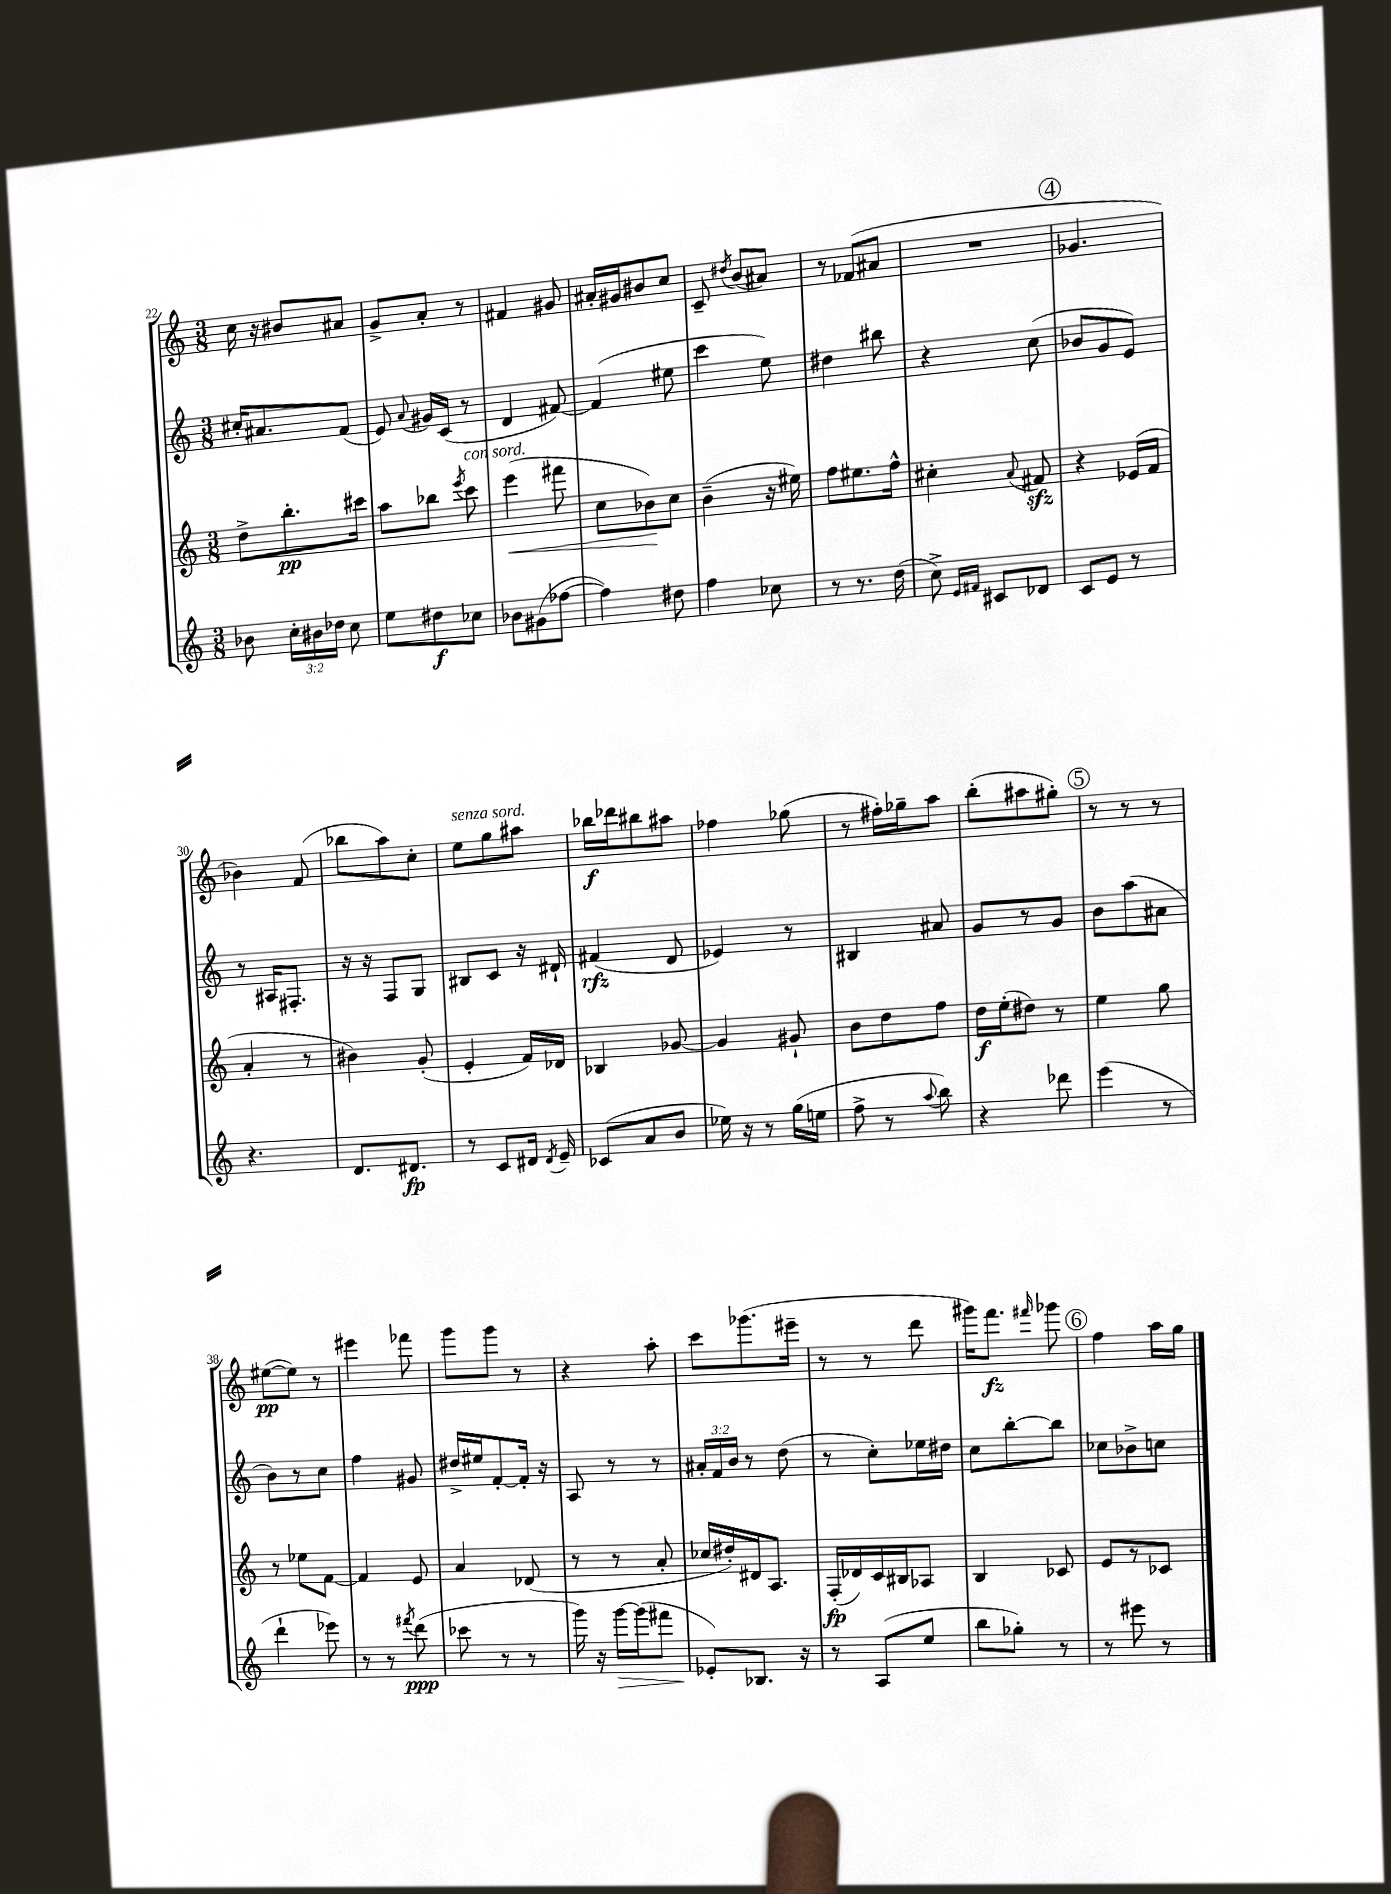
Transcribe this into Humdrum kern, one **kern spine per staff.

**kern	**kern	**kern	**kern
*staff4	*staff3	*staff2	*staff1
*clefG2	*clefG2	*clefG2	*clefG2
*k[]	*k[]	*k[]	*k[]
*M3/8	*M3/8	*M3/8	*M3/8
8b-	8dd^	16cc#'	16cc
.	.	8.a#	16r
24cc'	8.bb'	.	8b#
24b#	.	.	.
24dd-	.	.	.
8cc	.	(8f	8a#
.	16ccc#	.	.
=	=	=	=
8ee	8aa	8e)	8g^
.	.	8qqa	.
8dd#	8bb-	16g#	8a'
.	.	(16c	.
.	8qeee	.	.
8cc-	8ccc	8r	8r
=	=	=	=
8b-	(4eee	4d	4f#
(8g#	.	.	.
[8ff-	8fff#	[8f#)	8g#
=	=	=	=
4ff-])	8cc	(4f#]	16a#'
.	.	.	16g#
.	8b-)	.	8b#
8dd#	8cc	8ee#	8cc
=	=	=	=
4ff	(4b~	4ccc	8c~
.	.	.	8qdd#
.	.	.	(8b
8cc-	16r	8ee)	8a#)
.	16ee#)	.	.
=	=	=	=
8r	8ff	4dd#	8r
8.r	8.ee#	.	(8f-
.	.	8bb#	8a#
(16dd	16ff^^	.	.
=	=	=	=
8cc^)	4cc#'	4r	4.r
16qqe	.	.	.
16qqf#	.	.	.
8c#	.	.	.
.	8qqa	.	.
8d-	8f#	(8cc	.
=	=	=	=
8c	4r	8b-	4.g-
8e	.	8g	.
8r	(16e-	8e)	.
.	16f	.	.
=	=	=	=
4.r	4a'	8r	4b-)
.	.	16A#	.
.	.	8.F#'	.
.	8r	.	(8f
=	=	=	=
8.d	4b#)	16r	8bb-
.	.	16r	.
.	.	8F	8aa)
8.d#	.	.	.
.	(8g'	8G	8cc'
=	=	=	=
8r	4e'	8B#	8ee
8c	.	8c	8gg
16d#	16f)	16r	8aa#
8qd#	.	.	.
16e~	16d-	16d#`	.
=	=	=	=
(8c-	4B-	(4f#	16bb-
.	.	.	16ddd-
8a	.	.	8bb#
8b	[8g-	8d	8aa#
=	=	=	=
16ee-)	4g-]	4e-)	4ff-
16r	.	.	.
8r	.	.	.
(16gg	8g#`	8r	(8gg-
16ee	.	.	.
=	=	=	=
8ff^	8b	4B#	8r
8r	8dd	.	16ff#')
.	.	.	16gg-~
8qqaa	.	.	.
8bb)	8ff	8a#	8aa
=	=	=	=
4r	16dd	8g	(8bb'
.	(16ee'	.	.
.	8dd#)	8r	8aa#
8ddd-	8r	8g	8gg#')
=	=	=	=
(4eee	4ee	8b	8r
.	.	(8aa	8r
8r	8gg	8a#	8r
=	=	=	=
4ddd`	8r	8b)	([8ee#
.	8ee-	8r	8ee#])
8eee-)	[8f	8cc	8r
=	=	=	=
8r	4f]	4ff	4eee#
8r	.	.	.
8qfff#	.	.	.
(8ddd	8e	8g#	8fff-
=	=	=	=
8ccc-	4a	16dd#^	8ggg
.	.	16ee#	.
8r	.	[8f'	8ggg
8r	(8d-	16f']	8r
.	.	16r	.
=	=	=	=
16ggg)	8r	8A	4r
16r	.	.	.
[16ggg	8r	8r	.
(16ggg]	.	.	.
8fff#	8a'	8r	8aa'
=	=	=	=
8e-')	16cc-	24a#'	8ccc
.	.	24f	.
.	16dd#')	.	.
.	.	24b	.
8.B-	16d#	8r	(8.ggg-
.	8.A	.	.
.	.	(8dd	.
16r	.	.	16eee#~
=	=	=	=
8r	(16F'	8r	8r
.	16d-)	.	.
(8A	16c	8cc')	8r
.	16B#	.	.
8ee	8A-	16ee-	8ddd
.	.	16dd#	.
=	=	=	=
8bb	4B	8cc	16ggg#)
.	.	.	8.fff
8gg-')	.	[8bb'	.
.	.	.	16qqfff#
8r	8c-	8bb]	8ggg-
=	=	=	=
8r	8e	8cc-	4ff
8eee#	8r	8b-^	.
8r	8c-	8cc	16aa
.	.	.	16gg
==	==	==	==
*-	*-	*-	*-
